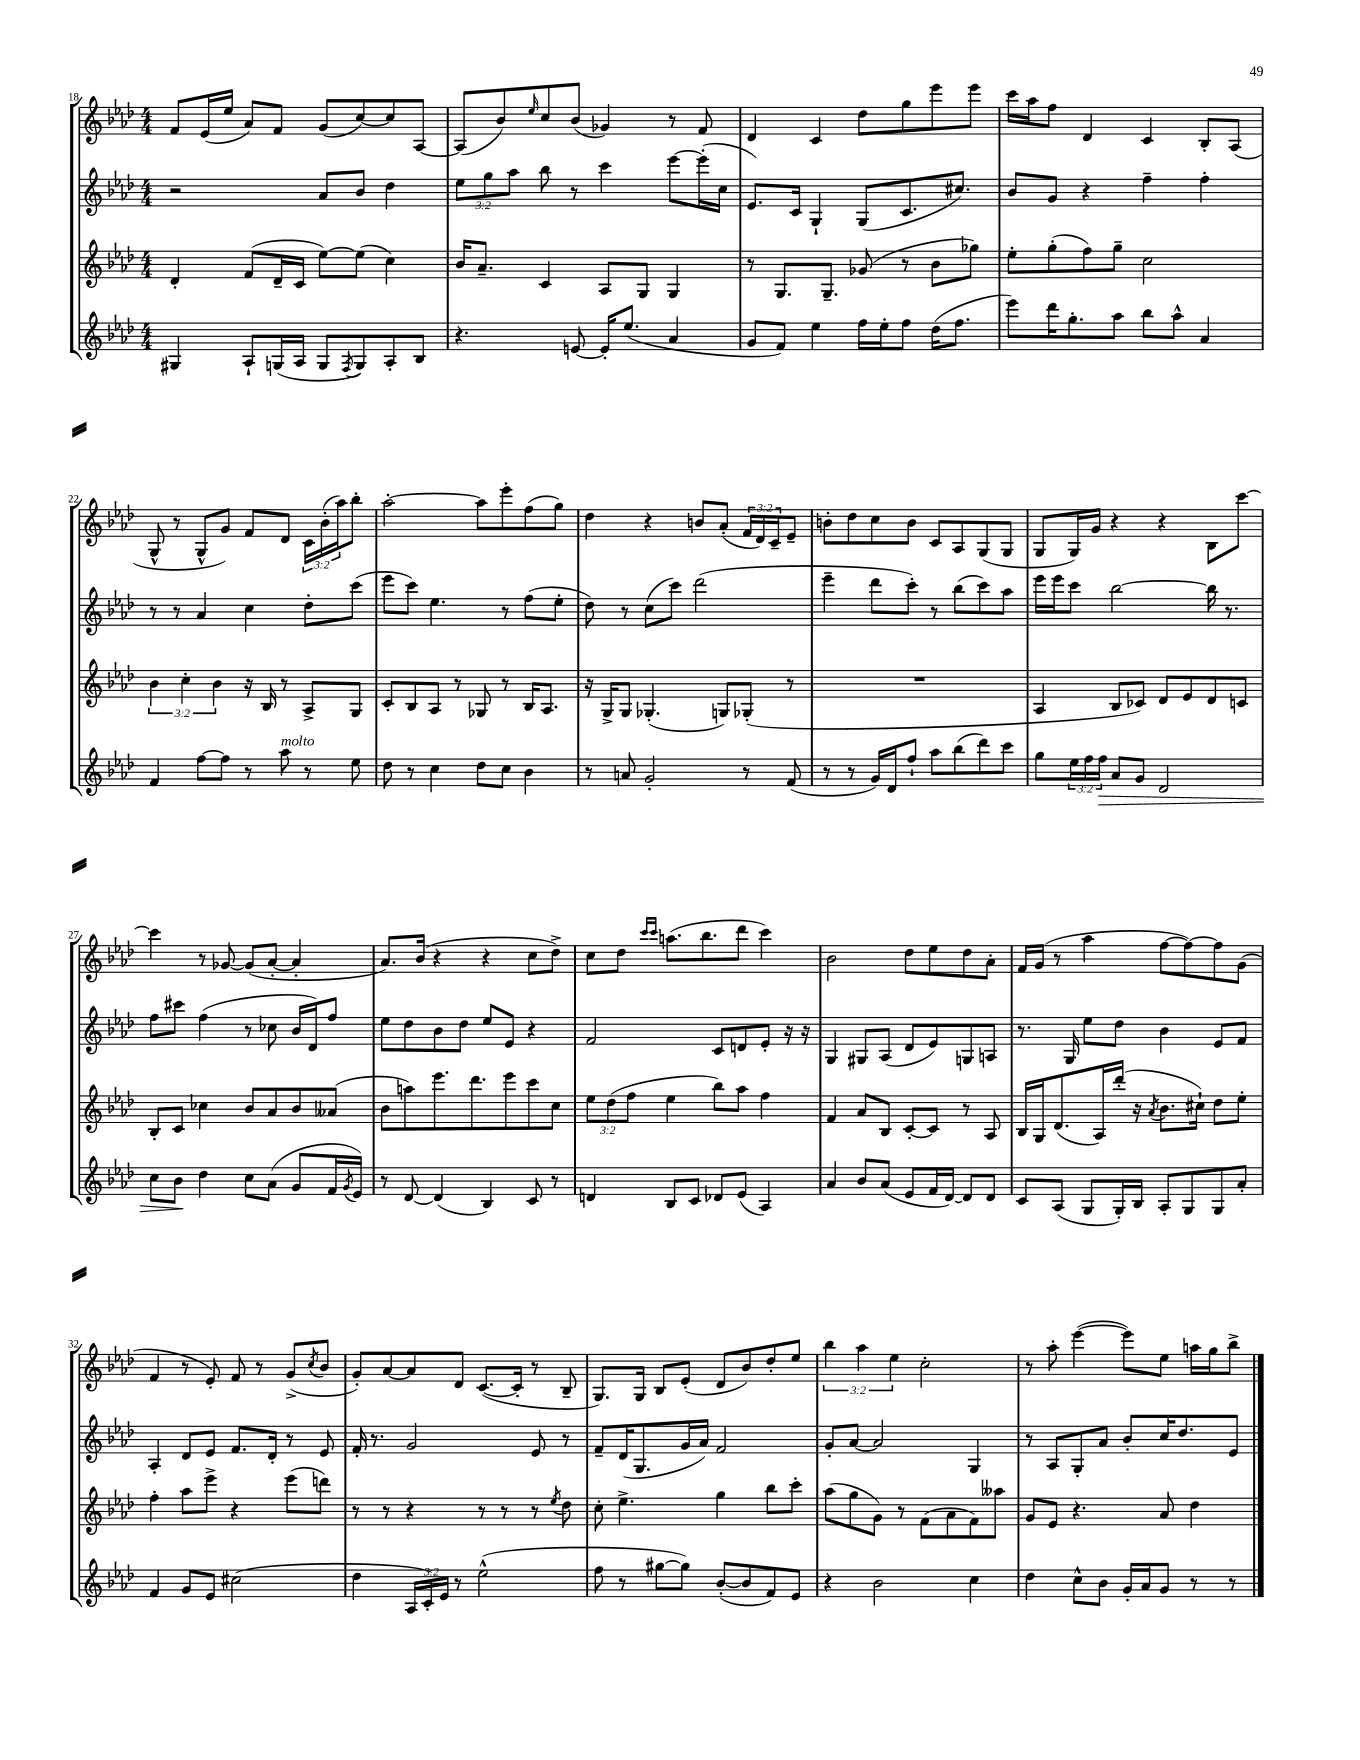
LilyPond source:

<<
\new StaffGroup <<
\new Staff = "s0" {
    \clef treble \key aes \major \numericTimeSignature \time 4/4 \override Staff.TupletNumber.text = #tuplet-number::calc-fraction-text
    f'8 ees'16( ees''16 aes'8) f'8 g'8( c''8~) c''8 aes8~ |
    aes8( bes'8) \grace { ees''16 } c''8 bes'8( ges'4) r8 f'8 |
    des'4 c'4 des''8 g''8 ees'''8 ees'''8 |
    c'''16 aes''16 f''8 des'4 c'4 bes8-. aes8( |
    g8-^ r8 g8-^ g'8) f'8 des'8 \tuplet 3/2 { c'16 bes'16-.( aes''16) } bes''8-. |
    aes''2~-. aes''8 ees'''8-. f''8( g''8) |
    des''4 r4 b'8 aes'8-.( \tuplet 3/2 { f'16 des'16) c'16-- } ees'8-- |
    b'8-. des''8 c''8 b'8 c'8 aes8 g8( g8 |
    g8 g16) g'16 r4 r4 bes8 c'''8~ |
    c'''4 r8 ges'8~ ges'8( aes'8~-. aes'4-. |
    aes'8.) bes'16( r4 r4 c''8 des''8->) |
    c''8 des''8 \grace { c'''16 c'''16 } a''8.( bes''8. des'''8 c'''4) |
    bes'2 des''8 ees''8 des''8 aes'8-. |
    f'16 g'16( r8 aes''4 f''8~ f''8~) f''8 g'8( |
    f'4 r8 ees'8-.) f'8 r8 g'8->( \acciaccatura { c''8 } bes'8 |
    g'8-.) aes'8~ aes'8 des'8 c'8.~( c'16-. r8 bes8-- |
    g8.) g16 bes8 ees'8-.( des'8 bes'8) des''8-. ees''8 |
    \tuplet 3/2 { bes''4 aes''4 ees''4 } c''2-. |
    r8 aes''8-. ees'''4~( ees'''8) ees''8 a''16 g''16 bes''8-> \bar "|." |
}
\new Staff = "s1" {
    \clef treble \key aes \major \numericTimeSignature \time 4/4 \override Staff.TupletNumber.text = #tuplet-number::calc-fraction-text
    r2 aes'8 bes'8 des''4 |
    \tuplet 3/2 { ees''8 g''8 aes''8 } bes''8 r8 c'''4 ees'''8~ ees'''16-.( c''16 |
    ees'8.) c'16 g4-! g8( c'8. cis''8.) |
    bes'8 g'8 r4 f''4-- f''4-. |
    r8 r8 aes'4 c''4 des''8-. c'''8( |
    ees'''8 c'''8) ees''4. r8 f''8( ees''8-. |
    des''8) r8 c''8( c'''8) des'''2( |
    ees'''4-- des'''8 c'''8-.) r8 bes''8( c'''8) aes''8 |
    ees'''16 ees'''16 c'''8 bes''2~ bes''16 r8. |
    f''8 cis'''8 f''4( r8 ces''8 bes'16 des'16) f''8 |
    ees''8 des''8 bes'8 des''8 ees''8 ees'8 r4 |
    f'2 c'8 d'8 ees'8-. r16 r16 |
    g4 gis8 aes8( des'8 ees'8) g8 a8 |
    r8. g16 ees''8 des''8 bes'4 ees'8 f'8 |
    aes4-. des'8 ees'8 f'8. des'16-. r8 ees'8 |
    f'16-. r8. g'2 ees'8 r8 |
    f'8-- des'16( g8. g'16 aes'16) f'2 |
    g'8-. aes'8~ aes'2 g4 |
    r8 aes8 g8-. aes'8 bes'8-. c''16 des''8. ees'8 \bar "|." |
}
\new Staff = "s2" {
    \clef treble \key aes \major \numericTimeSignature \time 4/4 \override Staff.TupletNumber.text = #tuplet-number::calc-fraction-text
    des'4-. f'8( des'16-- c'16 ees''8~) ees''8( c''4) |
    bes'16 aes'8.-- c'4 aes8 g8 g4 |
    r8 g8. g8.-- ges'8( r8 bes'8 ges''8) |
    ees''8-. g''8-.( f''8) g''8-- c''2 |
    \tuplet 3/2 { bes'4 c''4-. bes'4 } r16 bes16 r8 aes8-> g8 |
    c'8-. bes8 aes8 r8 ges8 r8 bes16 aes8. |
    r16 g16-> g8 ges4.-.( g8) ges8-.( r8 |
    R1 |
    aes4 bes8 ces'8) des'8 ees'8 des'8 c'8 |
    bes8-. c'8 ces''4 bes'8 aes'8 bes'8 aeses'8( |
    bes'8 a''8) ees'''8. des'''8. ees'''8 c'''8 c''8 |
    \tuplet 3/2 { ees''8 des''8( f''8 } ees''4 bes''8) aes''8 f''4 |
    f'4 aes'8 bes8 c'8~-. c'8 r8 aes8 |
    bes16 g16 des'8.( aes16) des'''16-.( r16 \acciaccatura { aes'8 } bes'8. cis''16-!) des''8 ees''8-. |
    f''4-. aes''8 ees'''8-> r4 ees'''8( d'''8) |
    r8 r8 r4 r8 r8 r8 \acciaccatura { ees''8 } des''8 |
    c''8-. ees''4.-> g''4 bes''8 c'''8-. |
    aes''8( g''8 g'8) r8 f'8( aes'8 f'8) aeses''8 |
    g'8 ees'8 r4. aes'8 des''4 \bar "|." |
}
\new Staff = "s3" {
    \clef treble \key aes \major \numericTimeSignature \time 4/4 \override Staff.TupletNumber.text = #tuplet-number::calc-fraction-text
    gis4 aes8-! g16( aes16 g8 \acciaccatura { f8 } g8) aes8-. bes8 |
    r4. e'8~ e'16-. ees''8.( aes'4 |
    g'8 f'8) ees''4 f''16 ees''16-. f''8 des''16( f''8. |
    ees'''8) des'''16 g''8.-. aes''8 bes''8 aes''8-^ aes'4 |
    f'4 f''8~ f''8 r8 aes''8^\markup { \italic "molto" } r8 ees''8 |
    des''8 r8 c''4 des''8 c''8 bes'4 |
    r8 a'8 g'2-. r8 f'8( |
    r8 r8 g'16) des'16 f''8-! aes''8 bes''8( des'''8) c'''8 |
    g''8 \tuplet 3/2 { ees''16 f''16 f''16\> } aes'8 g'8 des'2 |
    c''8 bes'8\! des''4 c''8 aes'8( g'8 f'16 \acciaccatura { g'8 } ees'16) |
    r8 des'8~ des'4( bes4) c'8 r8 |
    d'4 bes8 c'8 des'8 ees'8( aes4) |
    aes'4 bes'8 aes'8( ees'8 f'16 des'16~) des'8 des'8 |
    c'8 aes8( g8 g16-.) bes16 aes8-. g8 g8 aes'8-. |
    f'4 g'8 ees'8 cis''2( |
    des''4 \tuplet 3/2 { aes16 c'16-.) ees'16 } r8 ees''2-^( |
    f''8 r8 gis''8~ gis''8) bes'8~-.( bes'8 f'8) ees'8 |
    r4 bes'2 c''4 |
    des''4 c''8-^ bes'8 g'16-. aes'16 g'8 r8 r8 \bar "|." |
}
>>
>>
\layout { \context { \Score currentBarNumber = #18 } }
